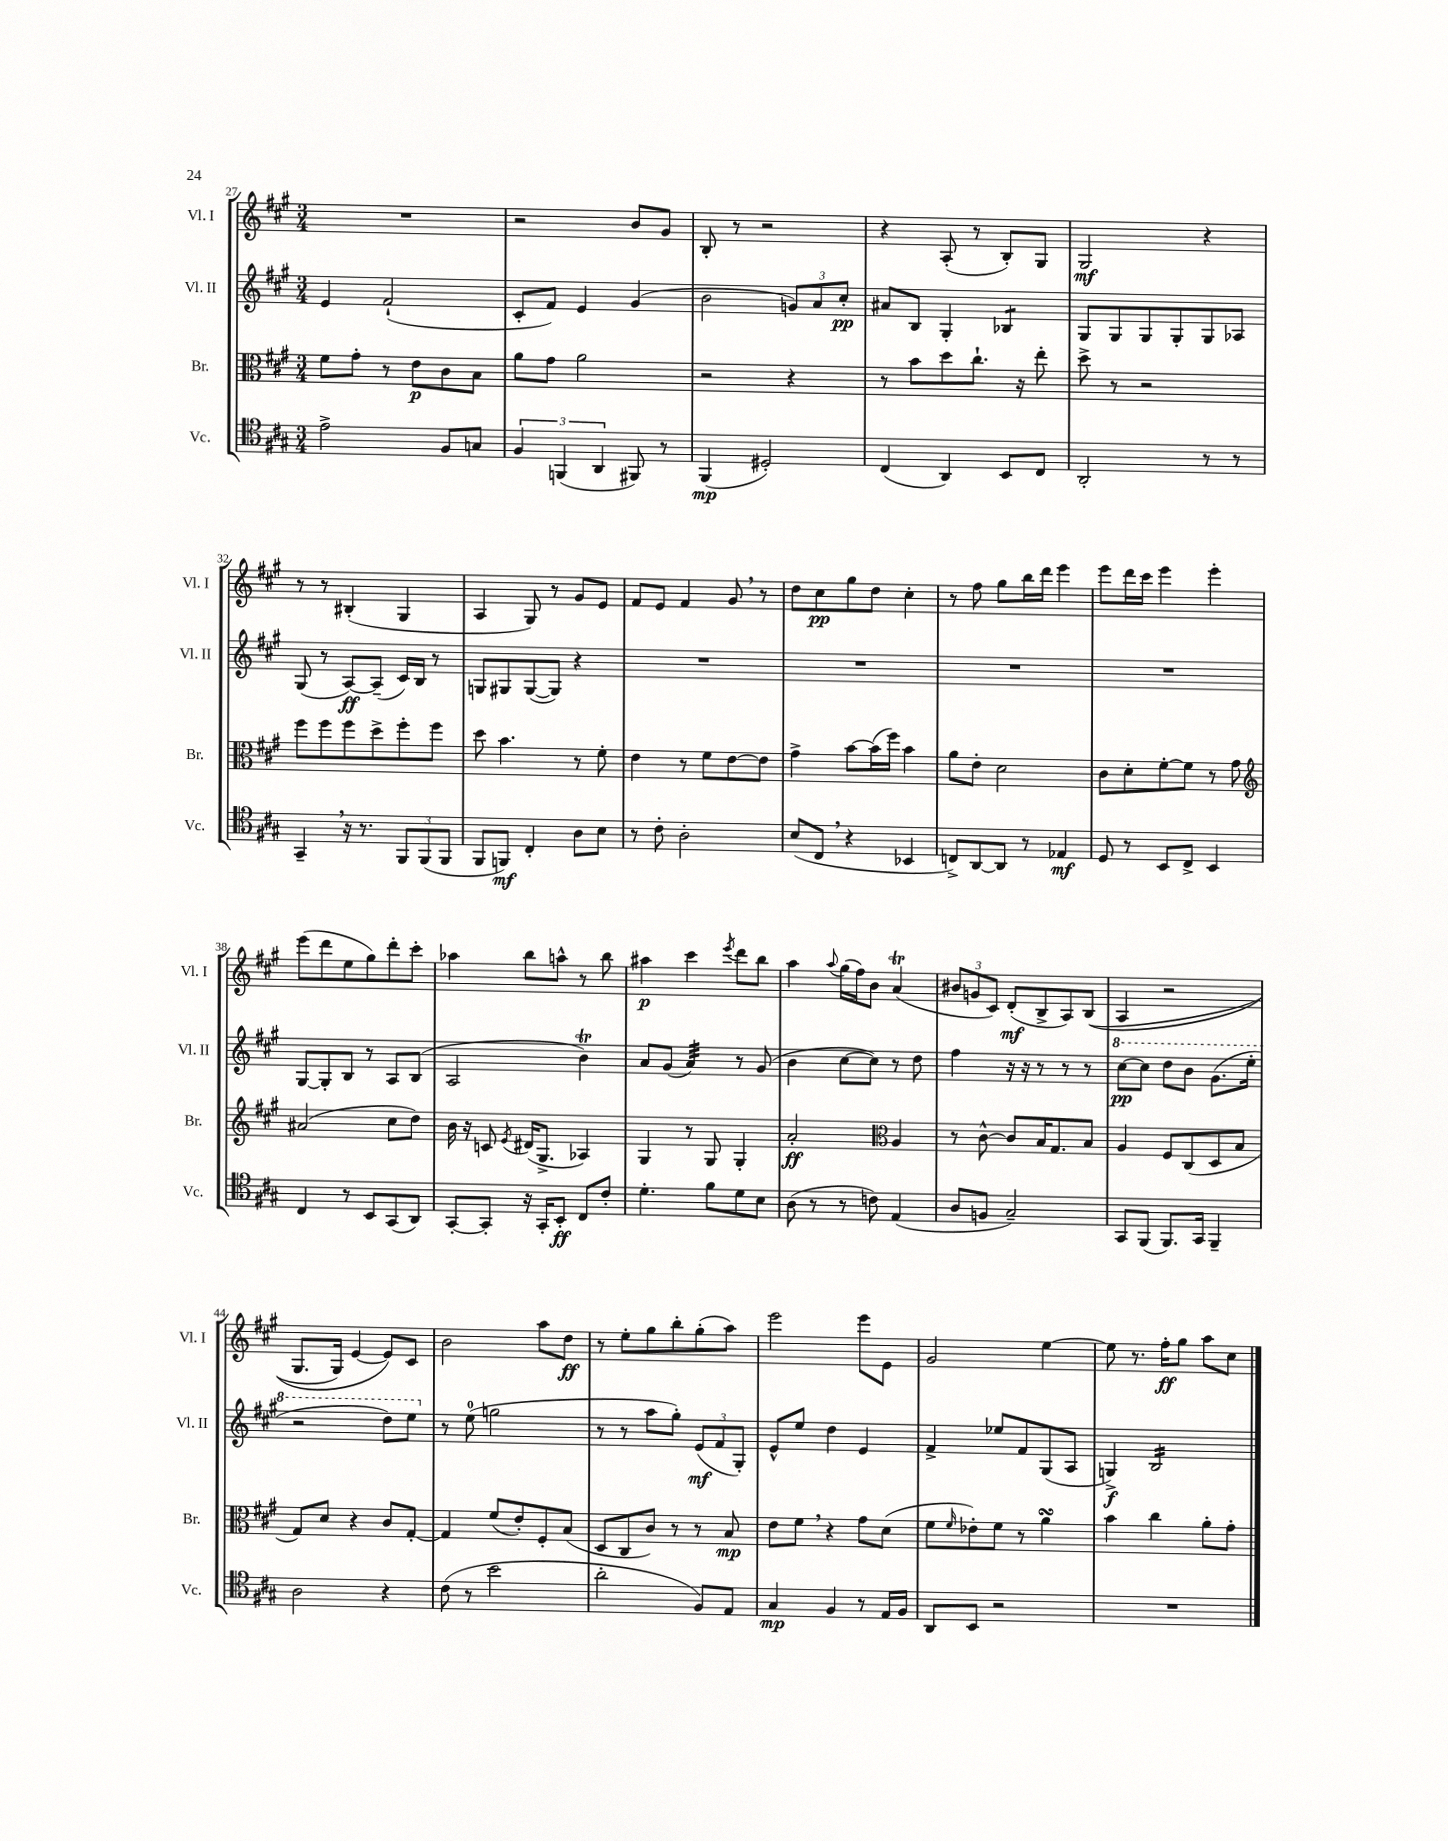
<<
\new StaffGroup <<
\new Staff = "s0" \with { instrumentName = "Vl. I" shortInstrumentName = "Vl. I" } {
    \clef treble \key a \major \numericTimeSignature \time 3/4
    R2. |
    r2 b'8 gis'8 |
    b8-. r8 r2 |
    r4 a8-.( r8 b8-.) gis8 |
    gis2\mf r4 |
    r8 r8 bis4-.( gis4 |
    a4 gis8) r8 gis'8 e'8 |
    fis'8 e'8 fis'4 gis'8 \breathe r8 |
    d''8 cis''8\pp gis''8 d''8 cis''4-. |
    r8 fis''8 gis''8 b''16 d'''16 e'''4 |
    e'''8 d'''16 cis'''16 e'''4 e'''4-. |
    e'''8( d'''8 e''8 gis''8) d'''8-. cis'''8-. |
    aes''4 b''8 a''8-^ r8 b''8 |
    ais''4\p cis'''4 \acciaccatura { e'''8 } d'''8 b''8 |
    a''4 \appoggiatura { a''8 } gis''16( fis''16) b'8 a'4\trill( |
    \tuplet 3/2 { bis'8 g'8 cis'8) } d'8-.\mf( b8-> a8) b8(\( |
    a4 r2 |
    gis8. gis16) e'4~ e'8\) cis'8 |
    b'2 a''8 d''8\ff |
    r8 e''8-. gis''8 b''8-. gis''8-.( a''8) |
    e'''2 e'''8 e'8 |
    gis'2 e''4~ |
    e''8 r8. fis''16-.\ff gis''8 a''8 cis''8 \bar "|." |
}
\new Staff = "s1" \with { instrumentName = "Vl. II" shortInstrumentName = "Vl. II" } {
    \clef treble \key a \major \numericTimeSignature \time 3/4
    e'4 fis'2-!( |
    cis'8-. fis'8) e'4 gis'4( |
    b'2 \tuplet 3/2 { g'8) a'8 cis''8-.\pp } |
    ais'8 b8 gis4-. bes4:8 |
    gis8 gis8 gis8 gis8-. gis8 aes8 |
    gis8( r8 a8~\ff) a8--( cis'16) b16 r8 |
    g8 gis8 gis8~( gis8) r4 |
    R2. |
    R2. |
    R2. |
    R2. |
    gis8~ gis8-. b8 r8 a8 b8( |
    a2 b'4\trill) |
    a'8 gis'8( a'4:32) r8 gis'8( |
    b'4 cis''8~ cis''8) r8 d''8 |
    fis''4 r16 r16 r8 r8 r8 |
    \ottava #1 cis'''8~\pp cis'''8 d'''8 b''8 gis''8.( e'''16-. |
    r2 d'''8) e'''8 \ottava #0 |
    r8 e''8-0( g''2 |
    r8 r8 a''8 gis''8-.) \tuplet 3/2 { e'8\mf( fis'8 gis8-.) } |
    e'8-^ e''8 d''4 e'4 |
    fis'4-> ees''8 fis'8 gis8( a8 |
    g4->\f) b2:16 \bar "|." |
}
\new Staff = "s2" \with { instrumentName = "Br." shortInstrumentName = "Br." } {
    \clef alto \key a \major \numericTimeSignature \time 3/4
    fis'8 gis'8-. r8 e'8\p cis'8 b8 |
    a'8 gis'8 a'2 |
    r2 r4 |
    r8 b'8 d''8 cis''8.-! r16 e''8-. |
    d''8-> r8 r2 |
    fis''8 fis''8 fis''8 d''8-> fis''8-. fis''8 |
    d''8 b'4. r8 fis'8-. |
    e'4 r8 fis'8 e'8~ e'8 |
    gis'4-> b'8~ b'16( fis''16) b'4 |
    a'8 e'8-. d'2 |
    cis'8 d'8-. fis'8~-. fis'8 r8 gis'8 |
    \clef treble ais'2( cis''8 d''8) |
    b'16 r16 c'8 \acciaccatura { e'8 } dis'16( gis8.-> aes4) |
    gis4 r8 gis8 gis4-. |
    a'2-.\ff \clef alto a4 |
    r8 cis'8~-^ cis'8 b16 gis8. b8 |
    a4 fis8 cis8( d8 b8 |
    gis8) d'8 r4 cis'8 gis8~-. |
    gis4 fis'8( e'8-.) fis8-. b8( |
    d8 cis8 cis'8) r8 r8 b8\mp |
    e'8 fis'8 \breathe r4 gis'8 d'8( |
    fis'8 \grace { fis'16 } ees'8-.) fis'8 r8 a'4\turn |
    b'4 cis''4 a'8-. gis'8-. \bar "|." |
}
\new Staff = "s3" \with { instrumentName = "Vc." shortInstrumentName = "Vc." } {
    \clef tenor \key a \major \numericTimeSignature \time 3/4
    e'2-> fis8 g8 |
    \tuplet 3/2 { fis4 f,4( a,4 } fis,8) r8 |
    fis,4\mp( dis2-.) |
    cis4( a,4) b,8 cis8 |
    a,2-. r8 r8 |
    gis,4-- \breathe r16 r8. \tuplet 3/2 { fis,8 fis,8( fis,8 } |
    fis,8 f,8\mf) cis4-. a8 b8 |
    r8 cis'8-. a2-. |
    b8( cis8 \breathe r4 bes,4 |
    c8->) a,8~ a,8 r8 ees4\mf |
    d8 r8 b,8 cis8-> b,4 |
    cis4 r8 b,8 gis,8( a,8) |
    gis,8~-. gis,8-. r16 gis,16-. b,8-.\ff cis8 cis'8-. |
    d'4.-. fis'8 d'8 b8 |
    a8( r8 r8 c'8) e4( |
    a8 f8 gis2--) |
    gis,8 fis,8( fis,8.) gis,16 fis,4-- |
    a2 r4 |
    cis'8( r8 b'2 |
    a'2-. fis8) e8 |
    gis4\mp fis4 r8 e16 fis16 |
    a,8 b,8 r2 |
    R2. \bar "|." |
}
>>
>>
\layout { \context { \Score currentBarNumber = #27 } }
